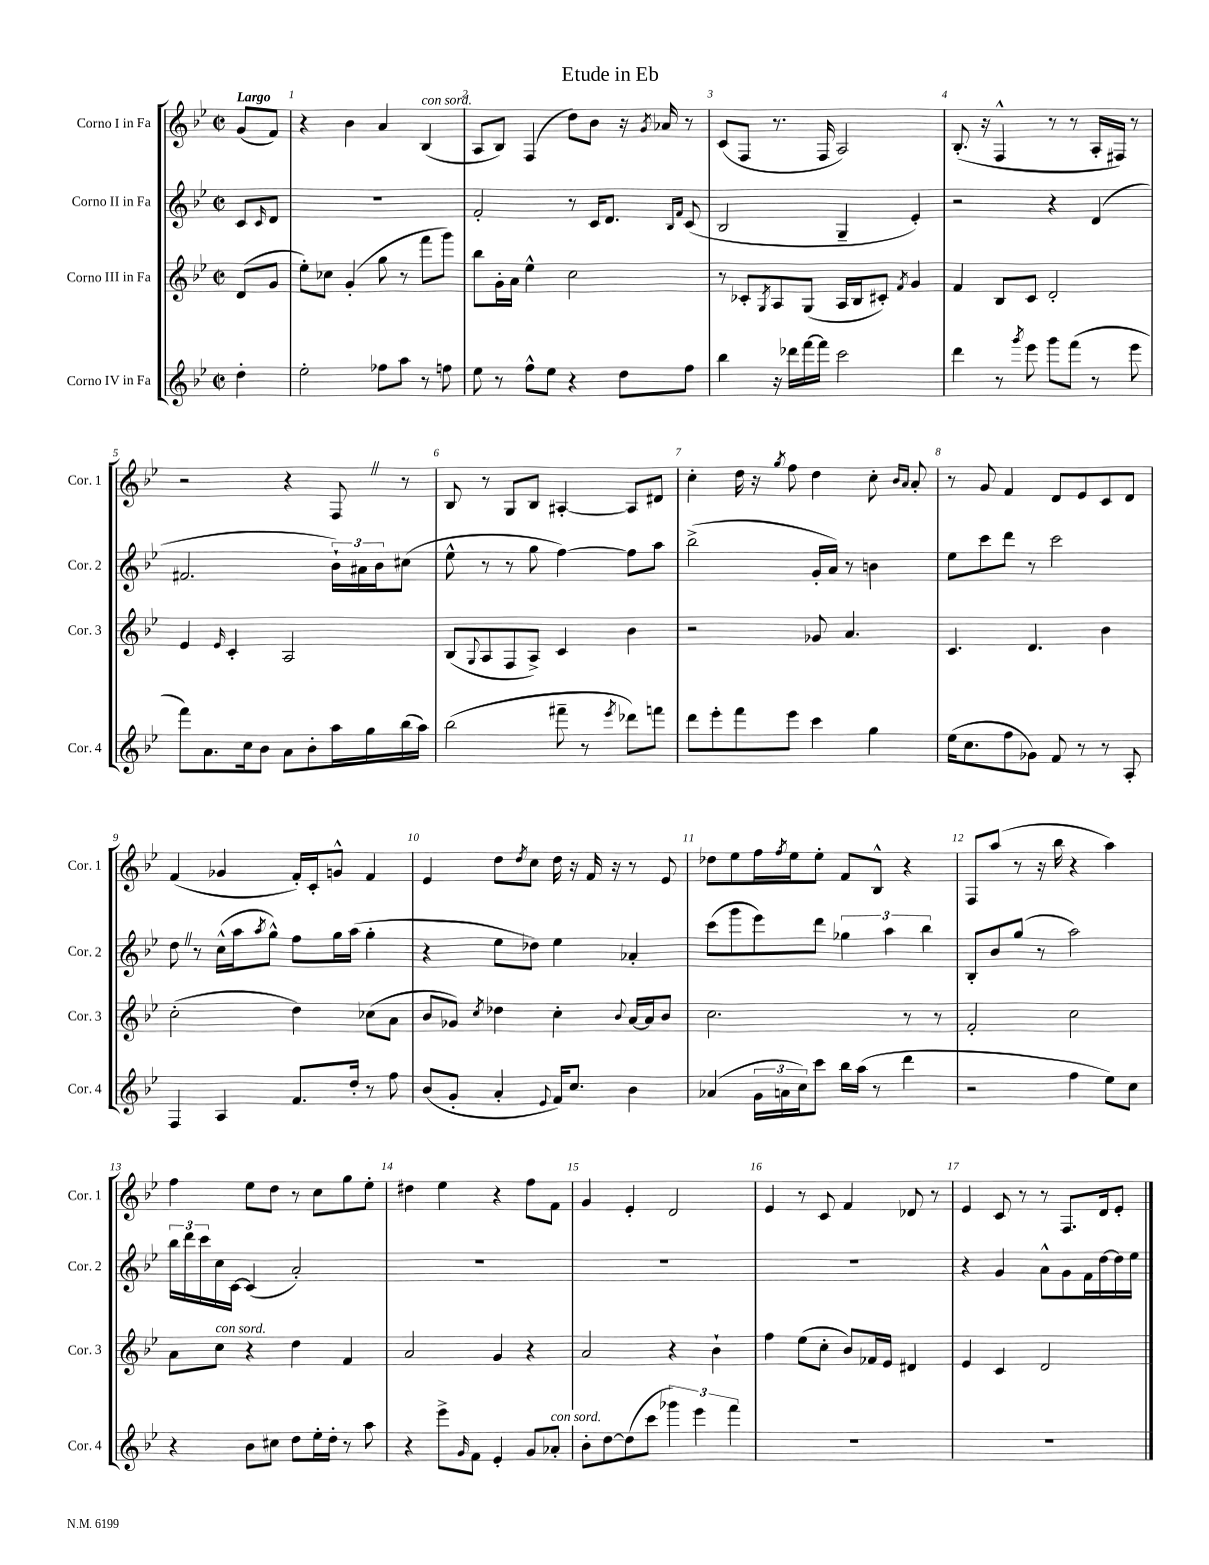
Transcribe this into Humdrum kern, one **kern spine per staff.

**kern	**kern	**kern	**kern
*part4	*part3	*part2	*part1
*staff4	*staff3	*staff2	*staff1
*I"Corno IV in Fa	*I"Corno III in Fa	*I"Corno II in Fa	*I"Corno I in Fa
*I'Cor. 4	*I'Cor. 3	*I'Cor. 2	*I'Cor. 1
*clefG2	*clefG2	*clefG2	*clefG2
*k[b-e-]	*k[b-e-]	*k[b-e-]	*k[b-e-]
*M2/2	*M2/2	*M2/2	*M2/2
*met(c|)	*met(c|)	*met(c|)	*met(c|)
=	=	=	=
!	!	!	!LO:TX:a:B:t=Largo
4dd'\	(8d/L	8c/L	(8g/L
.	.	16qqc/	.
.	8g/J	8d/J	8f/J)
=1	=1	=1	=1
2ee-'\	8ee-'\L)	1r	4r
.	8cc-X\J	.	.
.	(4g'/	.	4b-\
8ff-X\L	8gg\	.	4a/
8aa\J	8r	.	.
!	!	!	!LO:TX:a:i:t=con sord.
8r	8fff\L	.	(4B-/
8ffn\	8ggg\J)	.	.
=2	=2	=2	=2
8ee-\	8bb-\L	2f'/	8A/L
8r	16g'\L	.	8B-/J)
.	16a\JJ	.	.
8ff^^\L	4ee-^^\	.	(4F/
8ee-\J	.	.	.
4r	2cc\	8r	8dd\L)
.	.	16c/KL	8b-\J
.	.	8.d/J	.
8dd\L	.	.	16r
.	.	.	8qg/
.	.	.	16a-X/
.	.	16qqB-/LL	.
.	.	16qqf/JJ	.
8ff\J	.	(8c/	8r
=3	=3	=3	=3
4bb-\	8r	2B-/	(8c/L
.	8c-X'/L	.	8F/J
.	8qG/	.	.
16r	8A/	.	8.r
16ddd-X\LL	.	.	.
[16fff\	(8G/J	.	.
16fff\JJ]	.	.	16F/
2ccc\	16A/LL	4G~/	2A/)
.	16B-/J	.	.
.	8c#X'/J)	.	.
.	8qf/	.	.
.	4g/	4e-'/)	.
=4	=4	=4	=4
4ddd\	4f/	2r	(8.B-'/
.	.	.	16r
8r	8B-/L	.	4F^^/
8qggg/	.	.	.
8eee-\	8c/J	.	.
8ggg\L	2d'/	4r	8r
(8fff\J	.	.	8r
8r	.	(4d/	16A'/LL
.	.	.	16F#X/JJ)
8eee-\	.	.	8r
!!LO:LB:g=z
=5	=5	=5	=5
8fff\L)	4e-/	2.f#X/	2r
8.a\	.	.	.
.	16qqe-/	.	.
.	4c'/	.	.
16cc\k	.	.	.
8b-\J	.	.	.
8a\L	2A/	.	4r
8b-'\	.	.	.
16aa\L	.	24b-`\LL)	8FZ/
.	.	24a#X\	.
16gg\	.	.	.
.	.	24b-\J	.
(16bb-\	.	(8cc#X\J	8r
16aa\JJ)	.	.	.
=6	=6	=6	=6
(2bb-\	(8B-/L	8ee-^^\	8B-/
.	8qqG/	.	.
.	8A/	8r	8r
.	8F/	8r	8G/L
.	8A^/J)	8gg\	8B-/J
8fff#X~\	4c/	[4ff\)	[4A#X'/
8r	.	.	.
8qeee-/	.	.	.
8ddd-X\L)	4b-\	8ff\L]	8A#/L]
8fffn\J	.	8aa\J	8d#X/J
=7	=7	=7	=7
8ddd\L	2r	(2bb-^\	4cc'\
8eee-'\	.	.	.
8fff\	.	.	16dd\
.	.	.	16r
.	.	.	8qgg/
8eee-\J	.	.	8ff\
4ccc\	8g-X/	16g'/LL	4dd\
.	.	16a/JJ)	.
.	4.a/	8r	.
4gg\	.	4bn\	8cc'\
.	.	.	16qqb-/LL
.	.	.	16qqa/JJ
.	.	.	8a'/
=8	=8	=8	=8
(16ee-\KL	4.c/	8ee-\L	8r
8.cc\	.	.	.
.	.	8ccc\	8g/
8ff\	.	8ddd\J	4f/
8g-X\J)	4.d/	8r	.
8f/	.	2ccc\	8d/L
8r	.	.	8e-/
8r	4b-\	.	8c/
8A'/	.	.	8d/J
!!LO:LB:g=z
=9	=9	=9	=9
4F/	(2cc'\	8ddZ\	(4f/
.	.	8r	.
4A/	.	(16cc^^\LL	4g-X/
.	.	16aa\J	.
.	.	8qaa/	.
.	.	8gg^^\J)	.
8.f/L	4dd\)	8ff\L	16f'/LL)
.	.	.	16c'/J
.	.	16gg\L	8gn^^/J
16dd'/Jk	.	(16aa\JJ	.
8r	(8cc-X\L	4gg'\	4f/
8ff\	8a\J	.	.
=10	=10	=10	=10
(8b-/L	8b-/L	4r	4e-/
8g'/J	8g-X/J)	.	.
.	8qcc/	.	.
4a'/	4dd-X\	8ee-\L	8dd\L
.	.	.	8qdd/
.	.	8dd-X\J)	8cc\J
8qqe-/	.	.	.
16f/KL)	4cc'\	4ee-\	16dd\
8.cc/J	.	.	16r
.	.	.	16f/
.	.	.	16r
.	8qqb-/	.	.
4b-\	[16a/LL	4a-X'/	8r
.	16a/J]	.	.
.	8b-/J	.	8e-/
=11	=11	=11	=11
(4a-X/	2.cc\	(8ccc\L	8dd-X\L
.	.	8ggg\	8ee-\
24g\LL	.	8eee-\)	16ff\L
24an\	.	.	.
.	.	.	8qff/
.	.	.	16ee-\J
24cc\J)	.	.	.
8ccc\J	.	8ddd\J	8ee-'\J
16bb-\LL	.	6gg-X\	8f/L
(16aa\JJ	.	.	.
8r	.	.	8B-^^/J
.	.	6aa\	.
4ddd\	8r	.	4r
.	.	6bb-\	.
.	8r	.	.
=12	=12	=12	=12
2r	2f'/	8B-'/L	8F/L
.	.	8b-/	(8aa/J
.	.	(8gg/J	8r
.	.	8r	16r
.	.	.	16bb-\
4ff\	2cc\	2aa\)	4r
8ee-\L)	.	.	4aa\)
8cc\J	.	.	.
!!LO:LB:g=z
=13	=13	=13	=13
4r	8a\L	24bb-\LL	4ff\
.	.	24ddd\	.
.	.	24ccc\	.
!	!LO:TX:a:i:t=con sord.	!	!
.	8cc\J	16cc\	.
.	.	[16c\JJ	.
8b-\L	4r	(4c/]	8ee-\L
8cc#X\J	.	.	8dd\J
8dd\L	4dd\	2a'/)	8r
16ee-'\L	.	.	8cc\L
16dd'\JJ	.	.	.
8r	4f/	.	8gg\
8aa\	.	.	8ee-'\J
=14	=14	=14	=14
4r	2a/	1r	4dd#X\
8eee-^\L	.	.	4ee-\
16qqg/	.	.	.
8f\J	.	.	.
4e-'/	4g/	.	4r
8g/L	4r	.	8ff\L
!LO:TX:a:i:t=con sord.	!	!	!
8a-X'/J	.	.	8f\J
=15	=15	=15	=15
8b-'\L	2a/	1r	4g/
[8dd\	.	.	.
(8dd\]	.	.	4e-'/
8ccc\J	.	.	.
6ggg-X\)	4r	.	2d/
6eee-\	.	.	.
.	4b-`\	.	.
6fff\	.	.	.
=16	=16	=16	=16
1r	4ff\	1r	4e-/
.	(8ee-\L	.	8r
.	8cc'\J	.	8c/
.	8b-/L)	.	4f/
.	16f-X/L	.	.
.	16e-/JJ	.	.
.	4d#X/	.	8d-X/
.	.	.	8r
=17	=17	=17	=17
1r	4e-/	4r	4e-/
.	4c/	4g/	8c/
.	.	.	8r
.	2d/	8a^^\L	8r
.	.	8g\	8.F/L
.	.	16f\L	.
.	.	[16dd\	16d/k
.	.	16dd\]	8e-'/J
.	.	16ee-\JJ	.
==	==	==	==
*-	*-	*-	*-
